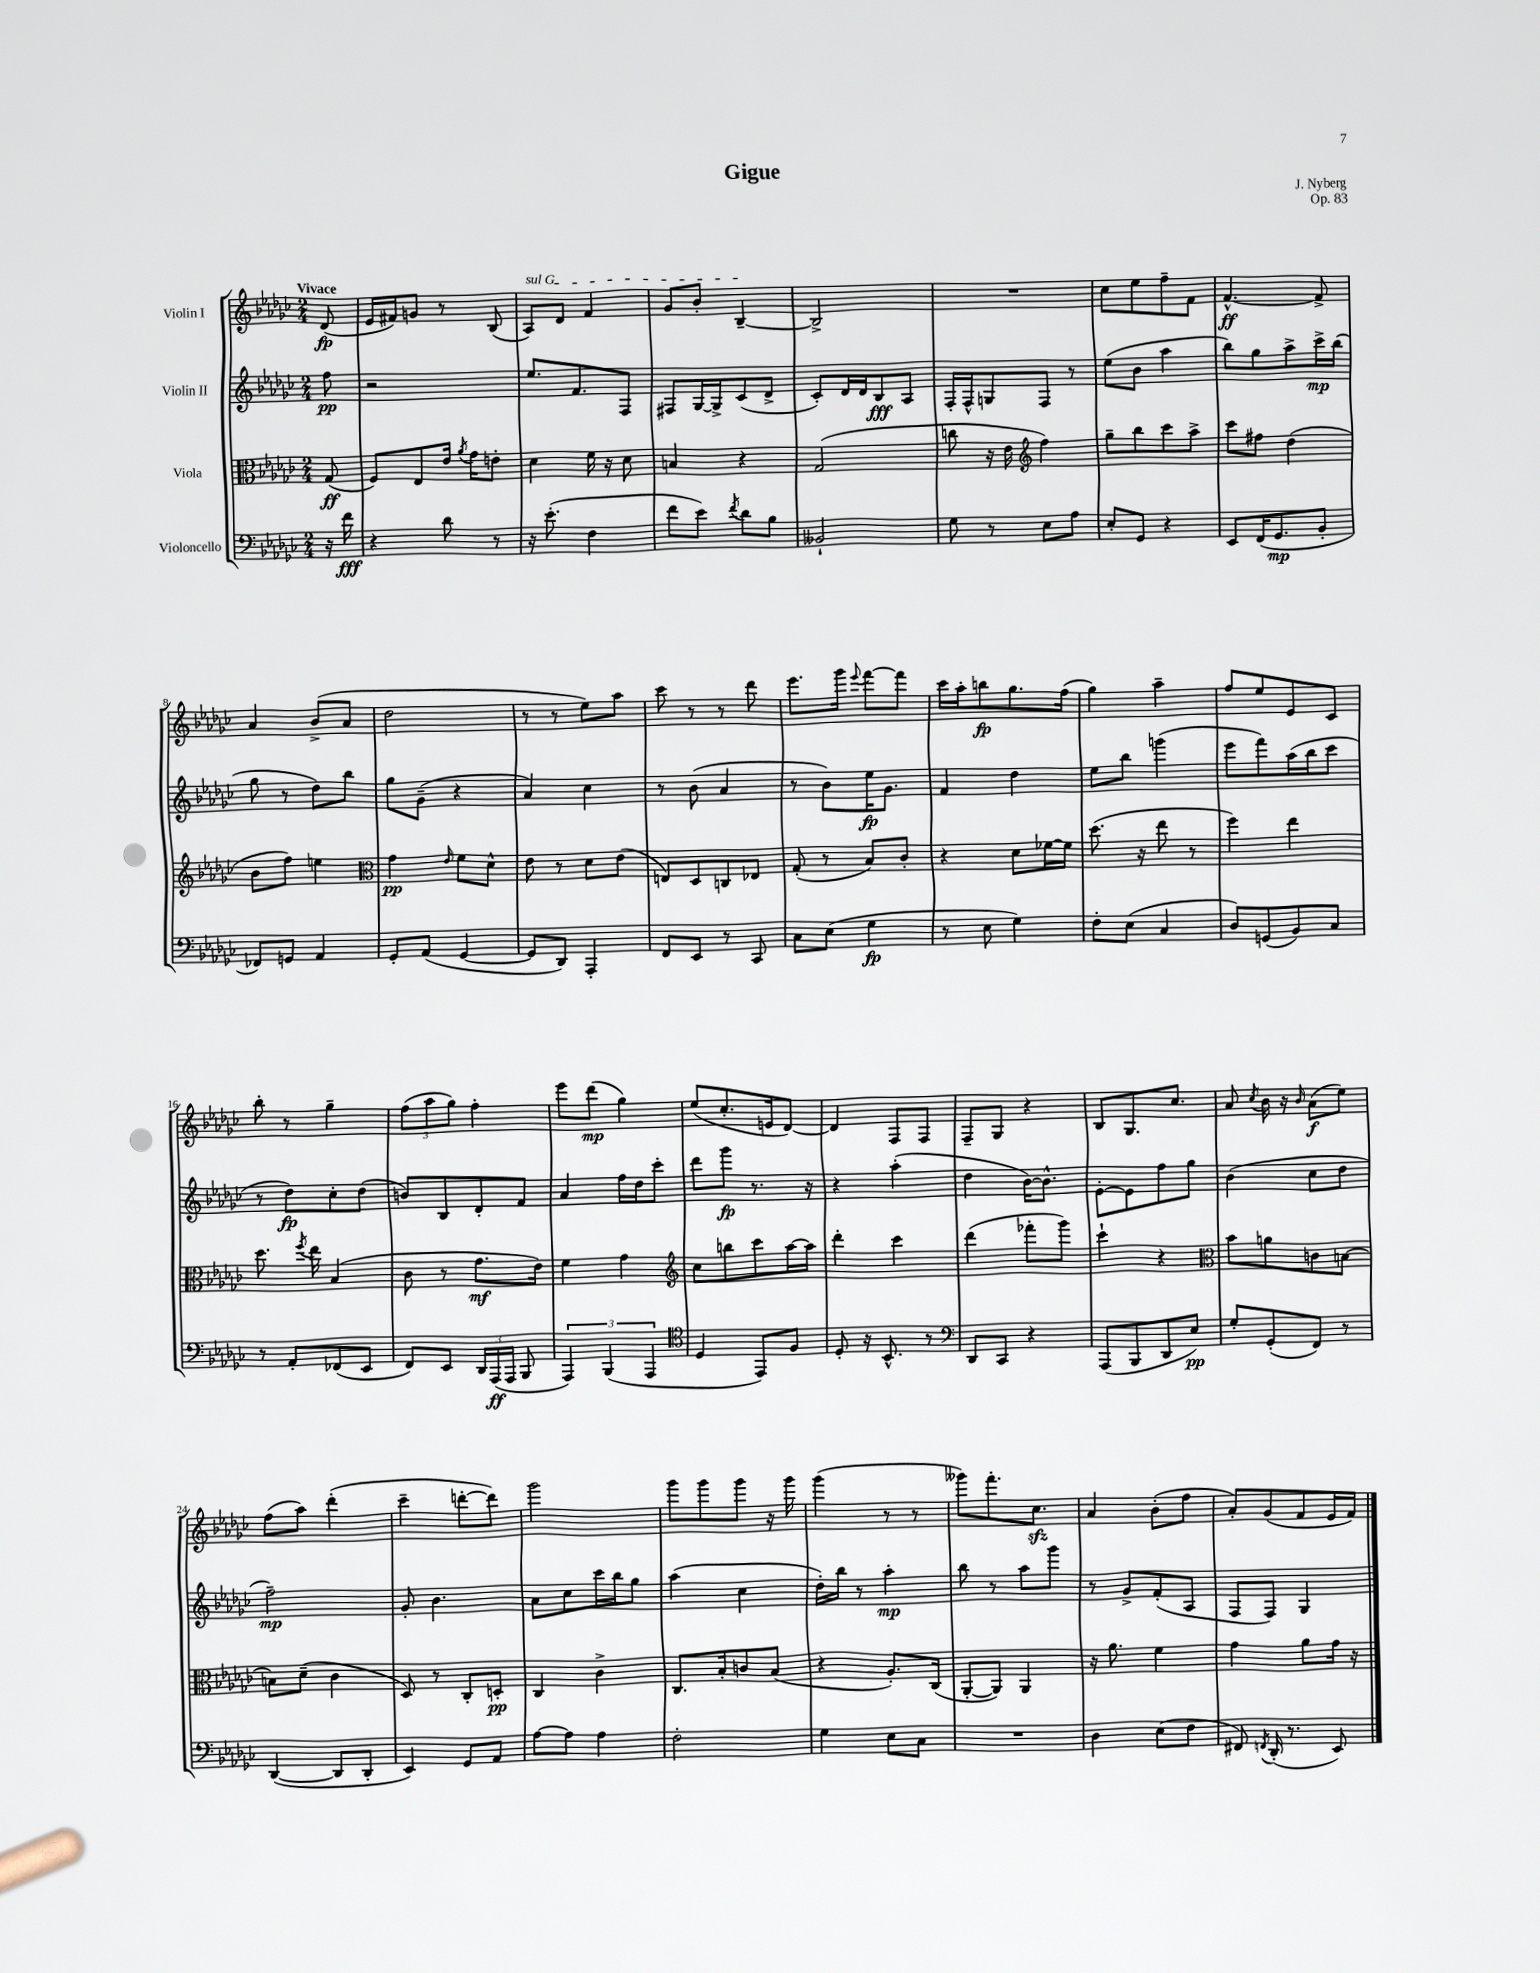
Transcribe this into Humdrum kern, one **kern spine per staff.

**kern	**kern	**kern	**kern
*staff4	*staff3	*staff2	*staff1
*clefF4	*clefC3	*clefG2	*clefG2
*k[b-e-a-d-g-c-]	*k[b-e-a-d-g-c-]	*k[b-e-a-d-g-c-]	*k[b-e-a-d-g-c-]
*M2/4	*M2/4	*M2/4	*M2/4
16r	(8G-	8ff	(8d-
16f	.	.	.
=	=	=	=
4r	8F)	2r	16e-
.	.	.	16f#)
.	8E-	.	8g
8d-	16e-	.	8r
.	8qa-	.	.
.	16g-	.	.
8r	8e'	.	(8B-
=	=	=	=
16r	4d-	8.ee-	8A-)
(8.e-'	.	.	.
.	.	.	8d-
.	.	8.f	.
4F	16f	.	4f
.	16r	.	.
.	8d-	8F	.
=	=	=	=
8f	4B	8F#	8g-
8e-)	.	[16G-	8b-'
.	.	16G-^]	.
8qf	.	.	.
8d-	4r	(8c-	[4B-~
8B-	.	8d-^	.
=	=	=	=
2BB--`	(2G-	8c-')	2B-^]
.	.	16d-	.
.	.	16d-	.
.	.	8B-	.
.	.	8A-	.
=	=	=	=
8G-	8cc	16F'	2r
.	.	16F^^	.
8r	16r	8G	.
.	16e-	.	.
*	*clefG2	*	*
8E-	4ff)	8F	.
8A-	.	8r	.
=	=	=	=
8E-'	8gg-~	(8ee-	8cc-
8GG-	8bb-	8b-	8ee-
4r	8ccc-	4aa-	8ff~
.	8aa-^	.	8f
=	=	=	=
8EE-	8ccc-	8bb-)	[4.f^^
(16FF	8ff#	8gg-	.
8.GG-	.	.	.
.	(4dd-	8aa-^	.
8BB-'	.	16ccc-^	8f^]
.	.	(16bb-	.
=	=	=	=
8FF-)	8b-	8gg-	4a-
8GG	8ff)	8r	.
4AA-	4ee	8dd-)	(8b-^
.	.	8bb-	8a-
=	=	=	=
*	*clefC3	*	*
8GG-'	4g-	8gg-	2dd-
(8AA-	.	(8g-~	.
.	16qqe-	.	.
[4GG-	8f	4r	.
.	8d-^^	.	.
=	=	=	=
8GG-]	8e-	4a-)	8r
8DD-)	8r	.	8r
4AAA-'	8d-	4cc-	8ee-)
.	(8e-	.	8aa-
=	=	=	=
8FF	8E)	8r	8ccc-
8EE-	8D-	(8b-	8r
8r	8C	4a-	8r
8CC-	8E-	.	8ddd-
=	=	=	=
8C-	(8G-'	8r	8.eee-
(8E-	8r	8b-)	.
.	.	.	16ggg-
.	.	.	8qqeee-
4G-	8B-)	16ee-	[8fff
.	.	8.g-	.
.	8c-'	.	8fff]
=	=	=	=
8r	4r	4f	16ccc-
.	.	.	16aa-'
8E-	.	.	8bb
4G-)	8d-	4dd-	8.gg-
.	[16f-	.	.
.	16f-]	.	(16ff
=	=	=	=
8F'	(8.dd-	8ee-	4gg-)
(8E-	.	8bb-	.
.	16r	.	.
4C-	8ee-	(4ggg	4aa-~
.	8r	.	.
=	=	=	=
8D-)	4ff)	8eee-	8ff
(8GG	.	8fff)	8ee-
8BB-)	4ee-	(16aa-	8e-
.	.	16bb-	.
8C-	.	8ccc-	8c-
=	=	=	=
8r	8.dd-	8r	8bb-'
8AA-'	.	8dd-)	8r
.	8qff	.	.
.	16ee-	.	.
(8FF-	(4B-	8cc-'	4gg-~
8EE-	.	(8dd-	.
=	=	=	=
8FF)	8c-	8b)	(12ff
.	.	.	12aa-
8EE-	8r	8B-	.
.	.	.	12gg-)
24DD-	8.g-	8d-'	4ff'
(24AAA-	.	.	.
24AAA-	.	.	.
8BBB-	.	8f	.
.	16e-)	.	.
=	=	=	=
6AAA-)	4f	4a-	8eee-
.	.	.	(8ddd-
(6BBB-	.	.	.
.	4g-	16ff	4gg-)
.	.	16dd-	.
6AAA-	.	.	.
.	.	8ccc-'	.
=	=	=	=
*clefC4	*clefG2	*	*
4D-	8cc-	8ddd-	(8ee-
.	8bb	8ggg-	8.cc-'
8EE-)	8ccc-	8.r	.
.	.	.	16e
8F	[16aa-	.	[8d-)
.	16aa-]	16r	.
=	=	=	=
8D-'	4ddd-'	4r	4d-]
16r	.	.	.
8.BB-^^	.	.	.
.	4ccc-	(4aa-'	8F
8r	.	.	8F
=	=	=	=
*clefF4	*	*	*
8DD-	(4ddd-	4dd-	8F~
8CC-	.	.	8G-
4r	8fff-'	[16b-)	4r
.	.	8.b-^^]	.
.	8ggg-)	.	.
=	=	=	=
(8AAA-	4ccc-`	[8e-'	8B-
8BBB-	.	8e-]	8.G-
8DD-	4r	8ff	.
.	.	.	8.cc-
8E-)	.	8gg-	.
=	=	=	=
*	*clefC3	*	*
8G-'	8b-	(4b-	8a-
.	.	.	8qcc-
(8GG-'	8a	.	16b-
.	.	.	16r
.	.	.	16qqb-
8FF)	8c	8cc-	(8a-
8r	[8B	8dd-	8ee-)
=	=	=	=
([4DD-	8B]	2ff~)	(8ff
.	(8d-~	.	8aa-)
8DD-]	4c-	.	(4ddd-'
8DD-'	.	.	.
=	=	=	=
4EE-)	8D-)	8g-'	4ccc-~
.	8r	4.b-	.
8GG-	8C-'	.	[8ddd'
8AA-	8D'	.	8ddd])
=	=	=	=
[8A-	4C-	8a-	2ggg-
8A-]	.	8cc-	.
4A-	4c-^	16ccc-	.
.	.	16bb-	.
.	.	8gg-	.
=	=	=	=
2F'	8.C-	(4aa-	8ggg-
.	.	.	8ggg-
.	16B-'	.	.
.	8c	4cc-	8ggg-
.	(8B-	.	16r
.	.	.	16ggg-
=	=	=	=
4G-	4r	16dd-')	(4ggg-
.	.	16bb-	.
.	.	8r	.
8E-	8.A-')	4aa-'	8r
8C-	.	.	8r
.	(16C-	.	.
=	=	=	=
2r	[8AA-'	8bb-	8ggg--)
.	8AA-])	8r	8.fff'
.	4AA-	8aa-	.
.	.	.	8.cc-
.	.	8ggg-	.
=	=	=	=
4D-	16r	8r	4a-
.	8.a-	.	.
.	.	8g-^	.
(8E-	4f	(8f'	(8b-'
8F	.	8A-	8ff
=	=	=	=
8FF#)	4g-	8F	8a-')
8qFF	.	.	.
(16DD-'	.	8F)	(8g-
8.r	.	.	.
.	8a-	4G-	8f
8EE-)	16g-	.	16e-
.	16r	.	16f)
==	==	==	==
*-	*-	*-	*-
